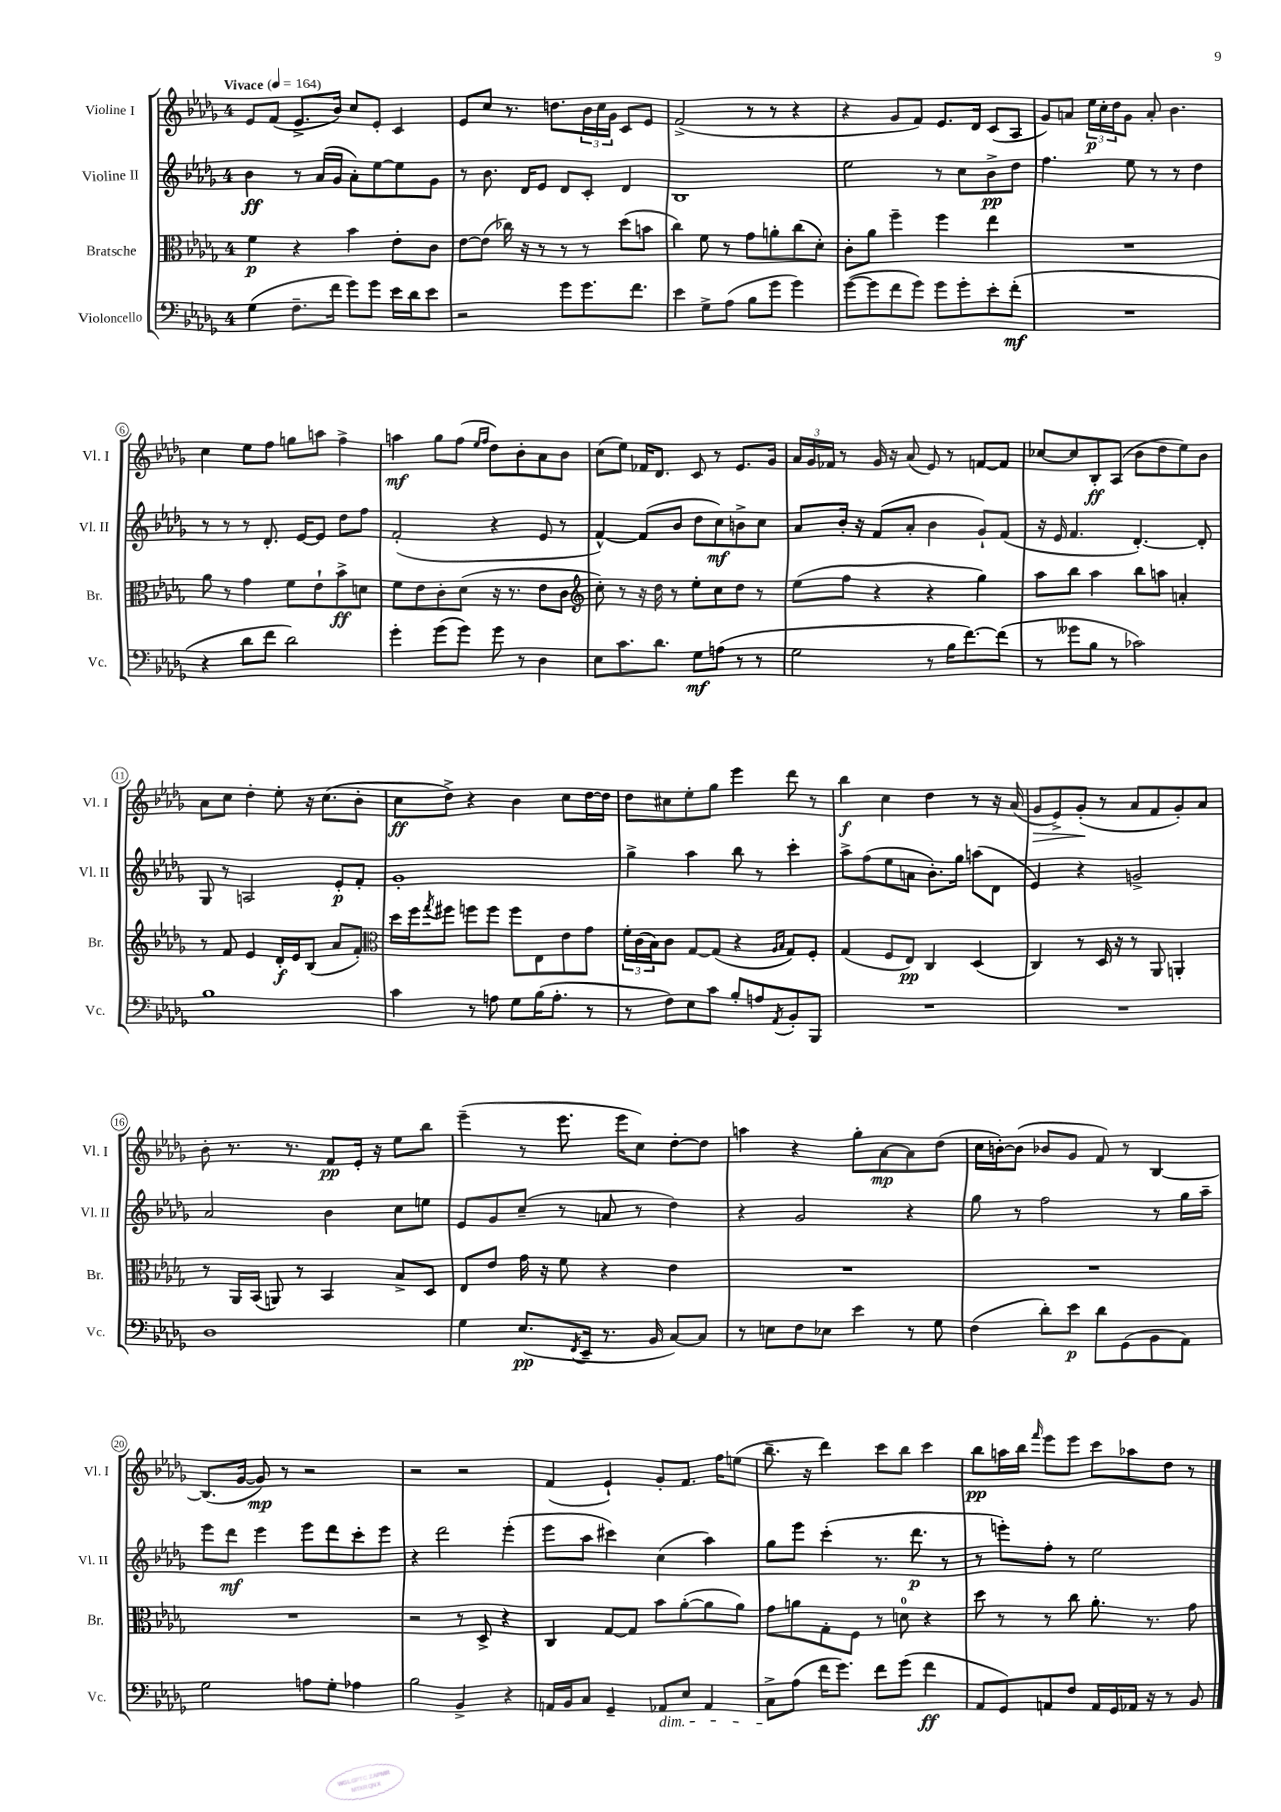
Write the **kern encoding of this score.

**kern	**dynam	**kern	**dynam	**kern	**dynam	**kern	**dynam
*part4	*part4	*part3	*part3	*part2	*part2	*part1	*part1
*staff4	*staff4	*staff3	*staff3	*staff2	*staff2	*staff1	*staff1
*I"Violoncello	*	*I"Bratsche	*	*I"Violine II	*	*I"Violine I	*
*I'Vc.	*	*I'Br.	*	*I'Vl. II	*	*I'Vl. I	*
*clefF4	*	*clefC3	*	*clefG2	*	*clefG2	*
*k[b-e-a-d-g-]	*	*k[b-e-a-d-g-]	*	*k[b-e-a-d-g-]	*	*k[b-e-a-d-g-]	*
*M4/4	*	*M4/4	*	*M4/4	*	*M4/4	*
*MM164	*	*MM164	*	*MM164	*	*MM164	*
=1	=1	=1	=1	=1	=1	=1	=1
!	!	!	!	!	!	!LO:TX:a:B:t=Vivace	!
(4G-\	.	4f\	p	4b-\	ff	8e-/L	.
.	.	.	.	.	.	(8f/J	.
8.F~\L	.	4r	.	8r	.	8.e-^/L	.
.	.	.	.	(16a-/LL	.	.	.
16f\Jk	.	.	.	16g-/JJ	.	16b-/Jk)	.
8g-\L)	.	4b-\	.	8a-'\L)	.	8cc/L	.
8g-\J	.	.	.	[8ee-\	.	8e-'/J	.
16e-\LL	.	8e-'\L	.	8ee-\]	.	4c/	.
16d-\J	.	.	.	.	.	.	.
8e-\J	.	8c\J	.	8g-\J	.	.	.
=2	=2	=2	=2	=2	=2	=2	=2
2r	.	[8e-\L	.	8r	.	8e-/L	.
.	.	(8e-\J]	.	8.b-\	.	8cc/J	.
.	.	16cc-X\)	.	.	.	8.r	.
.	.	16r	.	16d-/KL	.	.	.
.	.	8r	.	8e-/J	.	.	.
.	.	.	.	.	.	8.ddn\L	.
8g-\L	.	8r	.	8d-/L	.	.	.
8.g-\	.	8r	.	8c'/J	.	24b-\L	.
.	.	.	.	.	.	24cc\	.
.	.	.	.	.	.	24g-\JJ	.
.	.	(8dd-\L	.	4d-/	.	8c/L	.
8.f\J	.	.	.	.	.	.	.
.	.	8bn\J	.	.	.	8e-/J	.
=3	=3	=3	=3	=3	=3	=3	=3
4e-\	.	4cc\)	.	1B-	.	(2f^/	.
8G-^\L	.	8f\	.	.	.	.	.
(8A-\J	.	8r	.	.	.	.	.
8B-\L	.	8g-\L	.	.	.	8r	.
8g-\J	.	8an'\	.	.	.	8r	.
4g-\)	.	(8cc\	.	.	.	4r	.
.	.	8d-'\J)	.	.	.	.	.
=4	=4	=4	=4	=4	=4	=4	=4
([8g-\L	.	8c'\L	.	2ee-\	.	4r	.
8g-\]	.	8a-\J	.	.	.	.	.
8f\	.	4ff~\	.	.	.	8g-/L	.
8g-\J)	.	.	.	.	.	8f/J)	.
8g-\L	.	4ff\	.	8r	.	8.e-/L	.
8g-'\	.	.	.	8cc\L	.	.	.
.	.	.	.	.	.	16d-/Jk	.
8e-'\	.	4ee-\	.	8b-^\	pp	(8c/L	.
(8f'\J	mf	.	.	8dd-\J	.	8A-/J	.
=5	=5	=5	=5	=5	=5	=5	=5
1r	.	1r	.	4.ff\	.	8g-/L)	.
.	.	.	.	.	.	8an/J	.
.	.	.	.	.	.	24ee-\LL	p
.	.	.	.	.	.	24cc'\	.
.	.	.	.	.	.	24dd-\J	.
.	.	.	.	8ee-\	.	8g-\J	.
.	.	.	.	8r	.	8a'/	.
.	.	.	.	8r	.	4.b-\	.
.	.	.	.	4dd-\	.	.	.
!!LO:LB:g=z
=6	=6	=6	=6	=6	=6	=6	=6
4r	.	8a-\	.	8r	.	4cc\	.
.	.	8r	.	8r	.	.	.
8d-\L	.	4g-\	.	8r	.	8ee-\L	.
8f\J	.	.	.	8.d-'/	.	8ff\J	.
2d-\)	.	8f\L	.	.	.	8ggn\L	.
.	.	.	.	[16e-/KL	.	.	.
.	.	8e-`\	.	8e-/J]	.	8aan\J	.
.	.	8b-^\	ff	8dd-\L	.	4ff^\	.
.	.	8dn\J	.	8ff\J	.	.	.
=7	=7	=7	=7	=7	=7	=7	=7
4g-'\	.	8f\L	.	(2f'/	.	4aan\	mf
.	.	8e-\	.	.	.	.	.
(8g-\L	.	8c'\	.	.	.	8gg-\L	.
8g-\J)	.	(8d-\J	.	.	.	(8ff\J	.
.	.	.	.	.	.	16qqee-/LL	.
.	.	.	.	.	.	16qqff/JJ	.
8g-\	.	16r	.	4r	.	8dd-\L)	.
.	.	8.r	.	.	.	.	.
8r	.	.	.	.	.	8b-'\	.
4D-\	.	8e-\L	.	8e-/	.	8a-\	.
.	.	8c\J	.	8r	.	8b-\J	.
=8	=8	=8	=8	=8	=8	=8	=8
*	*	*clefG2	*	*	*	*	*
8E-\L	.	8cc'\)	.	[4f^^/)	.	(8cc\L	.
8.c\	.	8r	.	.	.	8ee-\J)	.
.	.	16r	.	(8f/L]	.	16f-X/KL	.
8.d-\J	.	16dd-\	.	.	.	8.d-/J	.
.	.	8r	.	8b-/J	.	.	.
8G-\L	mf	8ee-'\L	.	8dd-\L	.	8c/	.
(8An\J	.	8cc\	.	8cc\)	mf	8r	.
8r	.	8dd-\J	.	8bn^\	.	8.e-/L	.
8r	.	8r	.	8cc\J	.	.	.
.	.	.	.	.	.	16g-/Jk	.
=9	=9	=9	=9	=9	=9	=9	=9
2G-\	.	(8ee-\L	.	8a-/L	.	24a-/LL	.
.	.	.	.	.	.	24g-/	.
.	.	.	.	.	.	24f-X/JJ	.
.	.	8ff\J	.	16b-'/Jk	.	8r	.
.	.	.	.	16r	.	.	.
.	.	4r	.	(8f/L	.	16g-/	.
.	.	.	.	.	.	16r	.
.	.	.	.	8a-'/J	.	(8a-/	.
8r	.	4r	.	4b-\	.	8e-/)	.
16B-\KL	.	.	.	.	.	8r	.
[8.f\)	.	.	.	.	.	.	.
.	.	4gg-\)	.	8g-`/L)	.	[8fn/L	.
(8f\J]	.	.	.	(8f/J	.	8f/J]	.
=10	=10	=10	=10	=10	=10	=10	=10
8r	.	8aa-\L	.	16r	.	[8cc-X/L	.
.	.	.	.	16e-/	.	.	.
8g--X\L	.	8bb-\J	.	4.f/	.	8cc-/]	.
8B-\J	.	4aa-\	.	.	.	8B-'/	ff
8r	.	.	.	.	.	(8A-/J	.
2c-X\)	.	8bb-\L	.	[4.d-'/)	.	8b-\L	.
.	.	8aan\J	.	.	.	8dd-\	.
.	.	4an'/	.	.	.	8ee-\)	.
.	.	.	.	8d-'/]	.	8b-\J	.
!!LO:LB:g=z
=11	=11	=11	=11	=11	=11	=11	=11
1B-	.	8r	.	8G-/	.	8a-\L	.
.	.	8f/	.	8r	.	8cc\J	.
.	.	4e-/	.	2An/	.	4dd-'\	.
.	.	16d-'/LL	f	.	.	8ee-'\	.
.	.	16e-/J	.	.	.	.	.
.	.	(8B-/J	.	.	.	16r	.
.	.	.	.	.	.	(8.cc\L	.
.	.	8a-/L	.	8e-'/L	p	.	.
.	.	8f'/J)	.	8f'/J	.	8b-'\J	.
=12	=12	=12	=12	=12	=12	=12	=12
*	*	*clefC3	*	*	*	*	*
4c\	.	16dd-\LL	.	1g-'	.	8cc\L	ff
.	.	16ff\J	.	.	.	.	.
.	.	8qgg-/	.	.	.	.	.
.	.	8ff#X\J	.	.	.	8dd-^\J)	.
8r	.	8ffn\L	.	.	.	4r	.
8An\	.	8ff\J	.	.	.	.	.
8G-\L	.	8ff\L	.	.	.	4b-\	.
(16B-\K	.	8E-\	.	.	.	.	.
8.A'\J	.	.	.	.	.	.	.
.	.	8e-\	.	.	.	8cc\L	.
8r	.	8g-\J	.	.	.	[16dd-\L	.
.	.	.	.	.	.	16dd-\JJ]	.
=13	=13	=13	=13	=13	=13	=13	=13
8r	.	24f'\LL	.	4gg-^\	.	8dd-\L	.
.	.	(24c\	.	.	.	.	.
.	.	24B-\J)	.	.	.	.	.
8F\L)	.	8c\J	.	.	.	8cc#X\	.
8E-\	.	[8G-/L	.	4aa-\	.	8ee-'\	.
8c\J	.	(8G-/J]	.	.	.	8gg-\J	.
8B-'/L	.	4r	.	8bb-\	.	4eee-\	.
8An/	.	.	.	8r	.	.	.
.	.	16qqA-/LL	.	.	.	.	.
8qAA-/	.	16qqB-/JJ	.	.	.	.	.
8BB-'/	.	8G-/L)	.	4ccc'\	.	8ddd-\	.
8BBB-/J	.	8F'/J	.	.	.	8r	.
=14	=14	=14	=14	=14	=14	=14	=14
1r	.	(4G-/	.	8aa-^\L	.	4bb-\	f
.	.	.	.	(8ff\	.	.	.
.	.	8F/L	.	8ee-\	.	4cc\	.
.	.	8E-/J)	pp	8an\J	.	.	.
.	.	4C/	.	8.b-'\L)	.	4dd-\	.
.	.	.	.	16gg-\Jk	.	.	.
.	.	(4D-/	.	(8aan\L	.	8r	.
.	.	.	.	8d-\J	.	16r	.
.	.	.	.	.	.	(16a-/	.
=15	=15	=15	=15	=15	=15	=15	=15
!	!	!	!	!	!	!	!LO:HP:b
1r	.	4C/)	.	4e-/)	.	8g-/L	>
.	.	.	.	.	.	8e-^/)	.
.	.	8r	.	4r	.	(8g-'/J	.
.	.	16D-/	.	.	.	8r	]
.	.	16r	.	.	.	.	.
.	.	8r	.	2gn^/	.	8a-/L	.
.	.	8AA-/	.	.	.	8f/	.
.	.	4AAn'/	.	.	.	8g-'/)	.
.	.	.	.	.	.	8a-/J	.
!!LO:LB:g=z
=16	=16	=16	=16	=16	=16	=16	=16
1D-	.	8r	.	2a-/	.	8b-'\	.
.	.	16AA-/LL	.	.	.	8.r	.
.	.	(16BB-/JJ	.	.	.	.	.
.	.	8AAn/)	.	.	.	.	.
.	.	.	.	.	.	8.r	.
.	.	8r	.	.	.	.	.
.	.	4BB-/	.	4b-\	.	8f/L	pp
.	.	.	.	.	.	16e-'/Jk	.
.	.	.	.	.	.	16r	.
.	.	8B-^/L	.	8cc\L	.	8ee-\L	.
.	.	8D-/J	.	8een\J	.	8bb-\J	.
=17	=17	=17	=17	=17	=17	=17	=17
4G-\	.	8E-/L	.	8e-/L	.	(4eee-~\	.
.	.	8e-/J	.	8g-/	.	.	.
(8.E-/L	pp	16g-\	.	(8cc~/J	.	8r	.
.	.	16r	.	.	.	.	.
.	.	8f\	.	8r	.	8.eee-\	.
8qFF/	.	.	.	.	.	.	.
16EE-~/Jk	.	.	.	.	.	.	.
8.r	.	4r	.	8an/	.	.	.
.	.	.	.	.	.	16eee-\KL	.
.	.	.	.	8r	.	8cc\J)	.
16BB-/	.	.	.	.	.	.	.
[8C/L)	.	4e-\	.	4dd-\)	.	[8dd-'\L	.
8C/J]	.	.	.	.	.	8dd-\J]	.
=18	=18	=18	=18	=18	=18	=18	=18
8r	.	1r	.	4r	.	4aan\	.
8En\L	.	.	.	.	.	.	.
8F\	.	.	.	2g-/	.	4r	.
8E-X\J	.	.	.	.	.	.	.
4e-\	.	.	.	.	.	8gg-'\L	.
.	.	.	.	.	.	[8a-\	mp
8r	.	.	.	4r	.	8a-\]	.
8G-\	.	.	.	.	.	(8dd-\J	.
=19	=19	=19	=19	=19	=19	=19	=19
(4F\	.	1r	.	8gg-\	.	16cc\LL	.
.	.	.	.	.	.	[16bn'\J)	.
.	.	.	.	8r	.	(8b\J]	.
8d-'\L)	.	.	.	2ff\	.	8b-X/L	.
8e-\J	p	.	.	.	.	8g-/J	.
8d-\L	.	.	.	.	.	8f/)	.
(8GG-\	.	.	.	.	.	8r	.
8BB-\	.	.	.	8r	.	[4B-/	.
8AA-\J)	.	.	.	16gg-\LL	.	.	.
.	.	.	.	16aa-~\JJ	.	.	.
!!LO:LB:g=z
=20	=20	=20	=20	=20	=20	=20	=20
2G-\	.	1r	.	8eee-\L	.	(8.B-/L]	.
.	.	.	.	8ddd-\J	mf	.	.
.	.	.	.	.	.	[16g-/Jk	.
.	.	.	.	4eee-\	.	8g-/])	mp
.	.	.	.	.	.	8r	.
8An\L	.	.	.	8eee-\L	.	2r	.
8G-'\J	.	.	.	8ddd-\	.	.	.
4A-X\	.	.	.	8ccc'\	.	.	.
.	.	.	.	8eee-\J	.	.	.
=21	=21	=21	=21	=21	=21	=21	=21
2B-\	.	2r	.	4r	.	2r	.
.	.	.	.	2ddd-\	.	.	.
4BB-^/	.	8r	.	.	.	2r	.
.	.	8D-^/	.	.	.	.	.
4r	.	4r	.	(4eee-'\	.	.	.
=22	=22	=22	=22	=22	=22	=22	=22
16AAn/LL	.	4C/	.	8eee-\L	.	(4f/	.
16BB-/J	.	.	.	.	.	.	.
8C/J	.	.	.	8aa-\J	.	.	.
4GG-~/	.	[8G-/L	.	4ccc#X\)	.	4e-`/)	.
.	.	8G-/J]	.	.	.	.	.
!LO:TX:b:i:t=dim.	!	!	!	!	!	!	!
8AA-X/L	.	8b-\L	.	(4cc\	.	8g-'/L	.
8E-/J	.	([8a-'\	.	.	.	8.f/J	.
4AA-/	.	8a-\]	.	4aa-\)	.	.	.
.	.	.	.	.	.	16ff\KL	.
.	.	8a-\J)	.	.	.	(8een\J	.
=23	=23	=23	=23	=23	=23	=23	=23
8C^\L	.	8g-\L	.	8gg-\L	.	8.bb-~\	.
(8A-\J	.	8an\	.	8eee-\J	.	.	.
.	.	.	.	.	.	16r	.
16f\KL	.	8G-'\	.	(4ccc'\	.	4ddd-\)	.
8.g-\J)	.	.	.	.	.	.	.
.	.	8F\J	.	.	.	.	.
8f\L	.	8r	.	8.r	.	8ccc\L	.
(8g-\J	.	8dn\	.	.	.	8bb-\J	.
.	.	.	.	8.ddd-\	p	.	.
4f\	ff	4r	.	.	.	4ccc\	.
.	.	.	.	8r	.	.	.
=24	=24	=24	=24	=24	=24	=24	=24
8AA-/L	.	8dd-\	.	8r	.	8bb-\L	pp
8GG-/)	.	8r	.	8eeen'\L)	.	16aan\L	.
.	.	.	.	.	.	16bb-\JJ	.
.	.	.	.	.	.	16qqfff/	.
8AAn/	.	8r	.	8ff'\J	.	8eee-\L	.
8F/J	.	8cc\	.	8r	.	8eee-\J	.
16AA/LL	.	8.a-'\	.	2ee-\	.	8ccc\L	.
16GG-/	.	.	.	.	.	.	.
16AA-X/JJ	.	.	.	.	.	8aa-X\	.
16r	.	8.r	.	.	.	.	.
8r	.	.	.	.	.	8dd-\J	.
8BB-/	.	8g-\	.	.	.	8r	.
==	==	==	==	==	==	==	==
*-	*-	*-	*-	*-	*-	*-	*-
